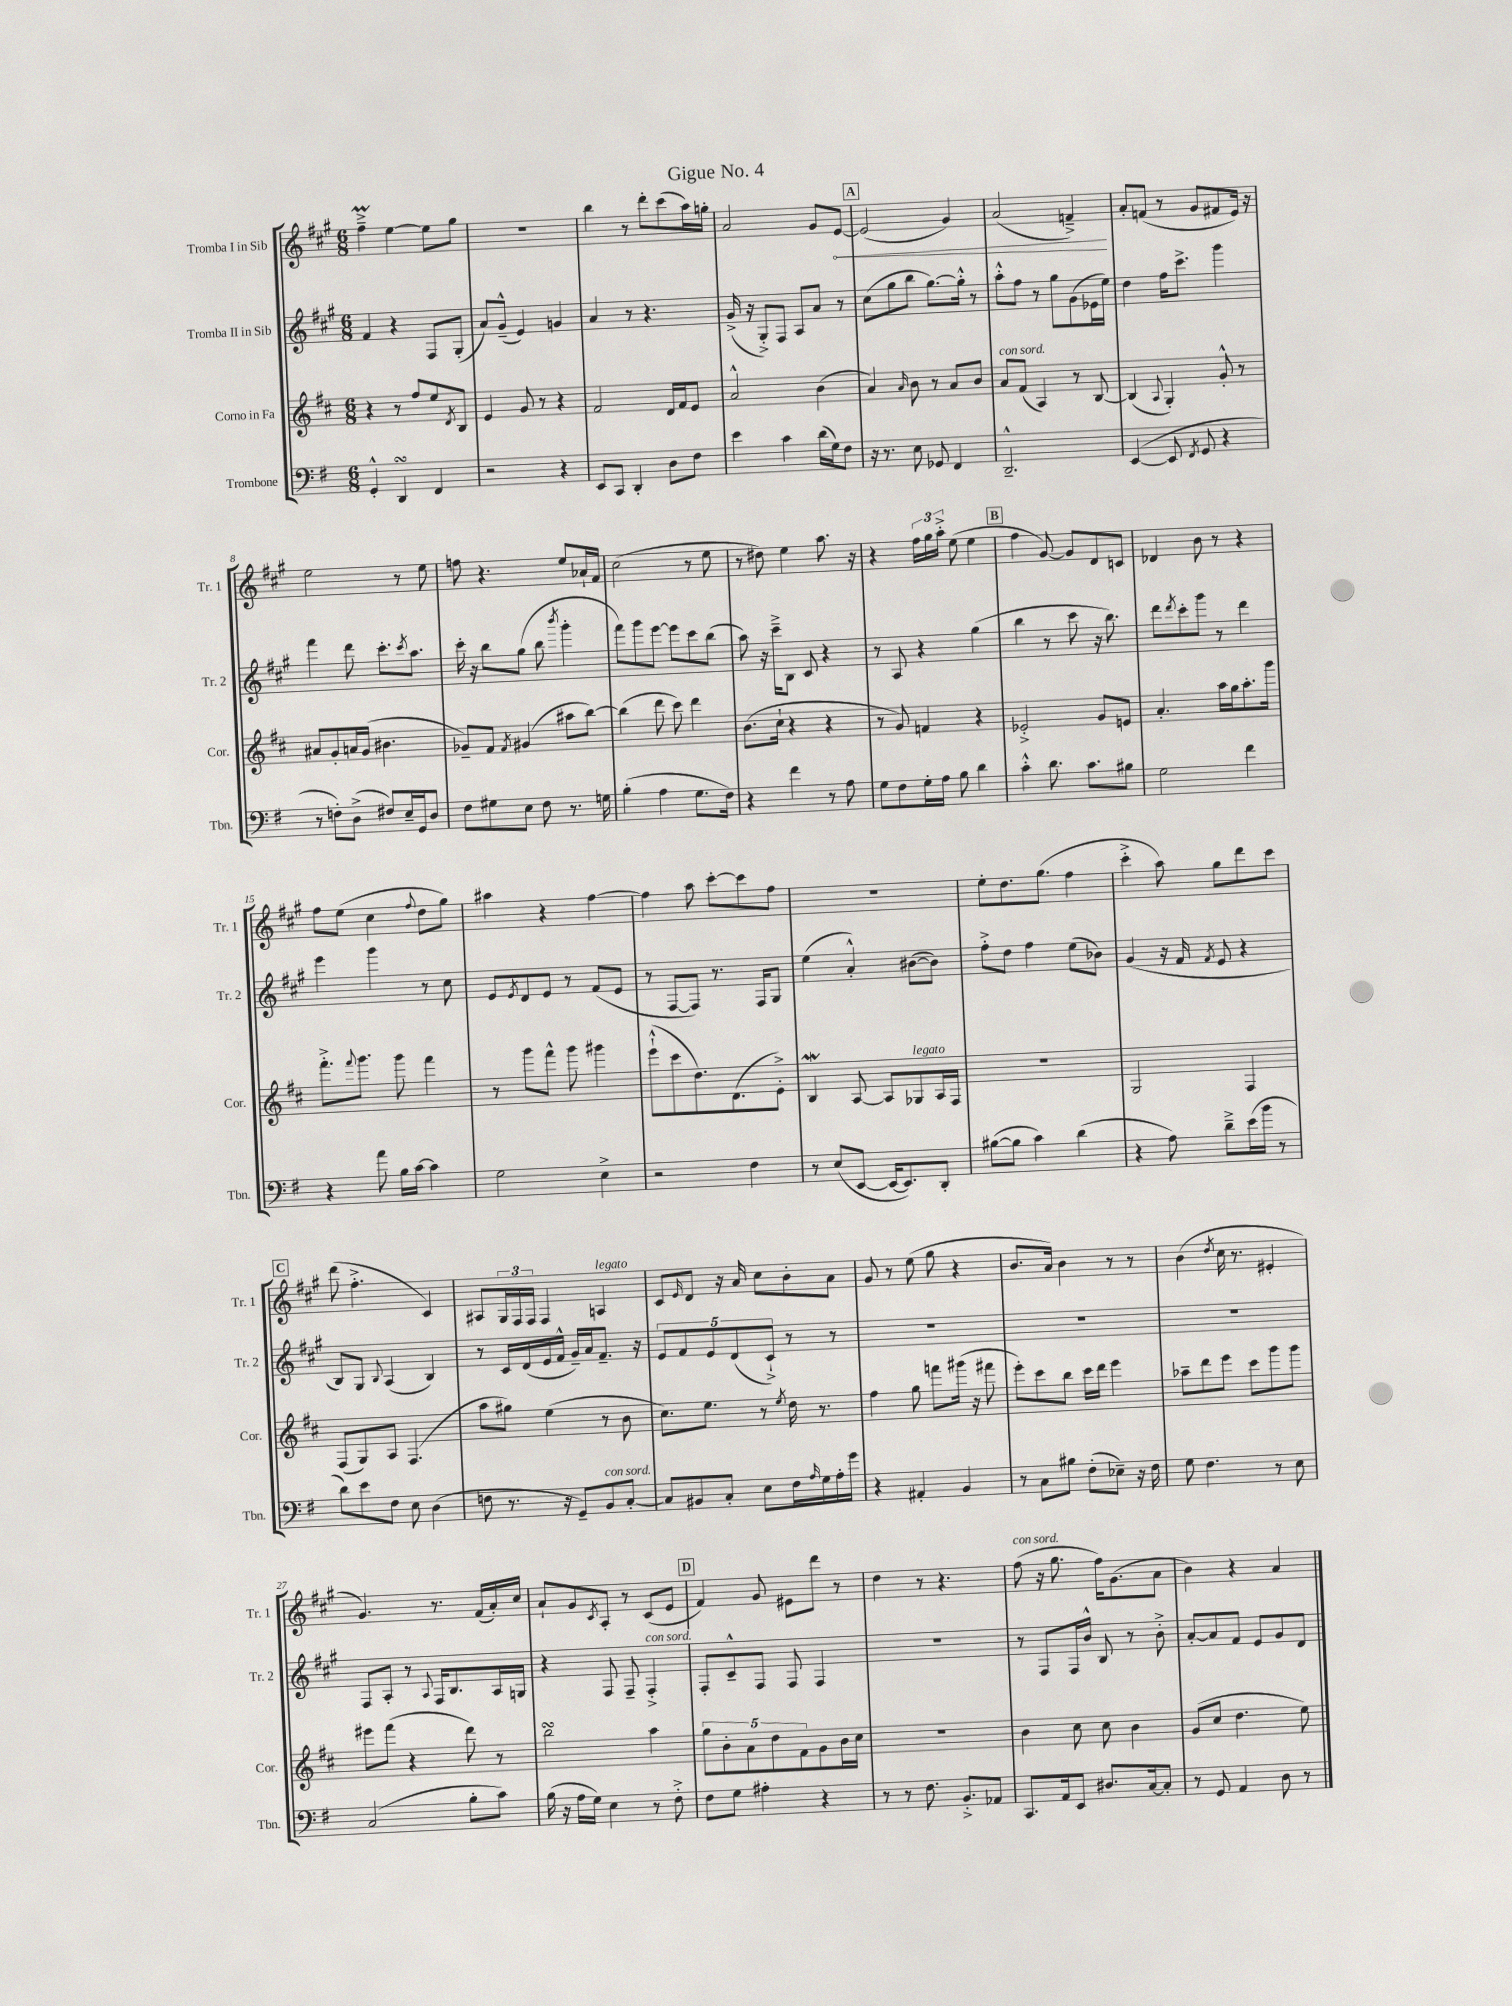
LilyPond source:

\header { title = "Gigue No. 4" }
<<
\new StaffGroup <<
\new Staff = "s0" \with { instrumentName = "Tromba I in Sib" shortInstrumentName = "Tr. 1" } {
    \clef treble \key a \major \numericTimeSignature \time 6/8
    fis''4--->\prall e''4~ e''8 gis''8 |
    R2. |
    b''4 r8 d'''8-. cis'''8( a''16) g''16-. |
    a'2 gis'8 \once \override Hairpin.circled-tip = ##t e'8~\< |
    \mark \markup { \box "A" } e'2( gis'4) |
    a'2( f'4--->\!) |
    a'8-. f'8( r8 gis'8 fis'8 e'16) r16 |
    e''2 r8 e''8 |
    f''8 r4. e''8 aes'16-! fis'16 |
    cis''2( r8 e''8 |
    r8 dis''8) e''4 a''8. r16 |
    r4 \tuplet 3/2 { fis''16 gis''16 a''16-.-> } e''8( e''4 |
    \mark \markup { \box "B" } fis''4 gis'8~) gis'8 d'8 c'8 |
    des'4 b'8 r8 r4 |
    fis''8 e''8( cis''4 \appoggiatura { fis''8 } d''8 gis''8) |
    ais''4 r4 fis''4~ |
    fis''4 a''8 cis'''8~-. cis'''8 fis''8 |
    R2. |
    e''8-. d''8. gis''8.( fis''4 |
    cis'''4-.-> a''8) gis''8 d'''8 cis'''8 |
    \mark \markup { \box "C" } d'''8( fis''4.-.-> cis'4) |
    ais8 \tuplet 3/2 { gis16 fis16 fis16 } fis4 a4^\markup { \italic "legato" } |
    cis'8 \grace { e'16 } d'8 r16 a'16 cis''8 b'8-. a'8 |
    gis'8 r8 e''8( gis''8 r4 |
    b'8. a'16) b'4 r8 r8 |
    b'4( \acciaccatura { d''8 } cis''16 r8. eis'4-. |
    gis'4.) r8. fis'16( a'16-.) cis''16 |
    a'8-! gis'8 \acciaccatura { cis'8 } a8-. r8 cis'8( e'8 |
    \mark \markup { \box "D" } fis'4) gis'8 eis'8 d'''8 r8 |
    d''4 r8 r4. |
    fis''8^\markup { \italic "con sord." }( r16 gis''8. fis''16) gis'8.( a'8 |
    b'4) r4 a'4 \bar "|." |
}
\new Staff = "s1" \with { instrumentName = "Tromba II in Sib" shortInstrumentName = "Tr. 2" } {
    \clef treble \key a \major \numericTimeSignature \time 6/8
    fis'4 r4 fis8 gis8-.( |
    a'8) gis'8---^( e'4) g'4 |
    a'4 r8 r4. |
    gis'16->( r16 gis8-.->) fis8 a8 a'8 r8 |
    \mark \markup { \box "A" } cis''8( gis''8 b''8 gis''8.~) gis''16-.-^ r8 |
    a''8-.-^ fis''8 r8 gis''8 gis'8( ees'16 e''16) |
    d''4 fis''16 cis'''8.-> gis'''4 |
    fis'''4 d'''8 cis'''8.-. \acciaccatura { cis'''8 } a''8. |
    cis'''16-. r16 b''8 gis''8( b''8 \acciaccatura { b'''8 } gis'''4-. |
    fis'''8) gis'''8 e'''8~ e'''8 cis'''8 b''8( |
    a''8) r16 cis'''16---> b8 cis'8 r4 |
    r8 a8 r4 gis''4( |
    \mark \markup { \box "B" } b''4 r8 cis'''8 r16 b''8.) |
    d'''8 \acciaccatura { d'''8 } cis'''8-. gis'''8 r8 d'''4 |
    e'''4 gis'''4 r8 cis''8 |
    e'8 \acciaccatura { e'8 } d'8 e'8 r8 fis'8( e'8 |
    r8 fis8~ fis8) r8. fis16 gis8 |
    e''4( a'4-.-^) bis'8~( bis'8) |
    fis''8-.-> d''8 fis''4 e''8( bes'8) |
    gis'4( r16 fis'16 \acciaccatura { fis'8 } e'8 r4 |
    \mark \markup { \box "C" } b8) gis8 \appoggiatura { b8 } a4( b4) |
    r8 cis'16 d'16( e'16 fis'16-^ gis'16--) a'16 fis'8.-- r16 |
    \tuplet 5/4 { e'8 fis'8 e'8 d'8( cis'8-!->) } r8 r8 |
    R2. |
    R2. |
    R2. |
    fis8 a8-. r8 \appoggiatura { a8 } fis16 b8. a16 g16 |
    r4 fis8 fis8-- fis4-.->^\markup { \italic "con sord." } |
    \mark \markup { \box "D" } fis8-. cis'8---^ fis8 fis8 fis4 |
    R2. |
    r8 fis8 fis16 b'16-^ b8 r8 b'8-.-> |
    a'8~-. a'8 fis'8 e'8 gis'8 d'8 \bar "|." |
}
\new Staff = "s2" \with { instrumentName = "Corno in Fa" shortInstrumentName = "Cor." } {
    \clef treble \key d \major \numericTimeSignature \time 6/8
    r4 r8 fis''8 e''8 \acciaccatura { d'8 } b8 |
    e'4 g'8 r8 r4 |
    fis'2 d'16 fis'16 e'8 |
    a'2-^ b'4( |
    \mark \markup { \box "A" } a'4) \grace { a'16 } b'8 r8 a'8 b'8 |
    a'8^\markup { \italic "con sord." } fis'8( a4) r8 b8~ |
    b4( \appoggiatura { a8 } g4-.) g'8-.-^ r8 |
    ais'8 g'8-. a'16 g'16( bis'4. |
    ges'8--) fis'8 \acciaccatura { fis'8 } gis'4( ais''8 b''8~) |
    b''4( d'''8 cis'''8) d'''4 |
    b'8.( cis''16-! r4 r4 |
    r8 g'8) f'4 r4 |
    \mark \markup { \box "B" } ees'2-.-> g'8 e'8 |
    a'4.-. a''16 g''16 a''8.-. g'''16 |
    fis'''8.-.-> \appoggiatura { fis'''8 } g'''8. g'''8 fis'''4 |
    r8 g'''8 fis'''8-^ g'''8 gis'''4 |
    e'''8-!-^( cis'''8 d''8.) d'8.( e'8-.->) |
    b4\mordent a8~ a8 ges8^\markup { \italic "legato" } a16 fis16 |
    R2. |
    g2 fis4 |
    \mark \markup { \box "C" } fis8( g8) a8 fis4.( |
    a''8 gis''8) e''4( r8 b'8 |
    cis''8.) e''8. r8 \acciaccatura { e''8 } d''16 r8. |
    fis''4 g''8 f'''8 gis'''16( r16 fis'''8 |
    e'''8-.) cis'''8 b''8 cis'''16 d'''16 e'''4 |
    aes''8-- d'''8 e'''8 cis'''8 g'''8 g'''8 |
    eis'''8 fis'''8( r4 d'''8) r8 |
    b''2\turn a''4 |
    \mark \markup { \box "D" } \tuplet 5/4 { g''8 b'8-. a'8 d''8 fis'8 } g'8 b'16 cis''16 |
    R2. |
    b'4 cis''8 cis''8 b'4 |
    g'8( cis''8 d''4. e''8) \bar "|." |
}
\new Staff = "s3" \with { instrumentName = "Trombone" shortInstrumentName = "Tbn." } {
    \clef bass \key g \major \numericTimeSignature \time 6/8
    g,4-.-^ d,4\turn fis,4 |
    r2 r4 |
    e,8 c,8 d,4-. d8 fis8 |
    e'4 c'4 d'16( g16) fis8 |
    \mark \markup { \box "A" } r16 r8. e8 ges,8 fis,4 |
    d,2.---^ |
    e,4~( e,8 \acciaccatura { fis,8 } g,8 r4 |
    r8 f8-.) d8->( fis8) e16-- g,16 d8 |
    fis8 gis8 e8 fis8 r8. g16 |
    b4-.( a4 g8. fis16) |
    r4 fis'4 r8 a8 |
    g8 fis8 g16-. a16 b8 d'4 |
    \mark \markup { \box "B" } c'4-.-^ d'8. c'8. bis8 |
    g2 fis'4 |
    r4 a'8 b16 c'16~ c'4 |
    g2 e4-> |
    r2 fis4 |
    r8 e8( e,8~ e,16~ e,8.) d,8-. |
    bis8~( bis8 c'4) d'4( |
    r4 a8) d'8---> e'16( b'16 r8 |
    \mark \markup { \box "C" } d'8) e'8 fis8 e8 d4( |
    f8 r8. r16 g,8--) b,8^\markup { \italic "con sord." } c8~-. |
    c8 bis,8 c8-. e8 fis16 \grace { a16 } g16 a16-. g'16 |
    r4 ais,4-. b,4 |
    r8 c8 bis8 fis8-.( ees8--) r16 fis16 |
    g8 fis4. r8 e8 |
    c2( b8-. c'8) |
    b16( r16 a16 g16) e4 r8 fis8-.-> |
    \mark \markup { \box "D" } fis8 g8 ais4-. r4 |
    r8 r8 fis8. b,8.-.-> aes,8 |
    c,8. a,16 e,8 dis8. c16~ c8-. |
    r8 g,8 a,4 d8 r8 \bar "|." |
}
>>
>>
